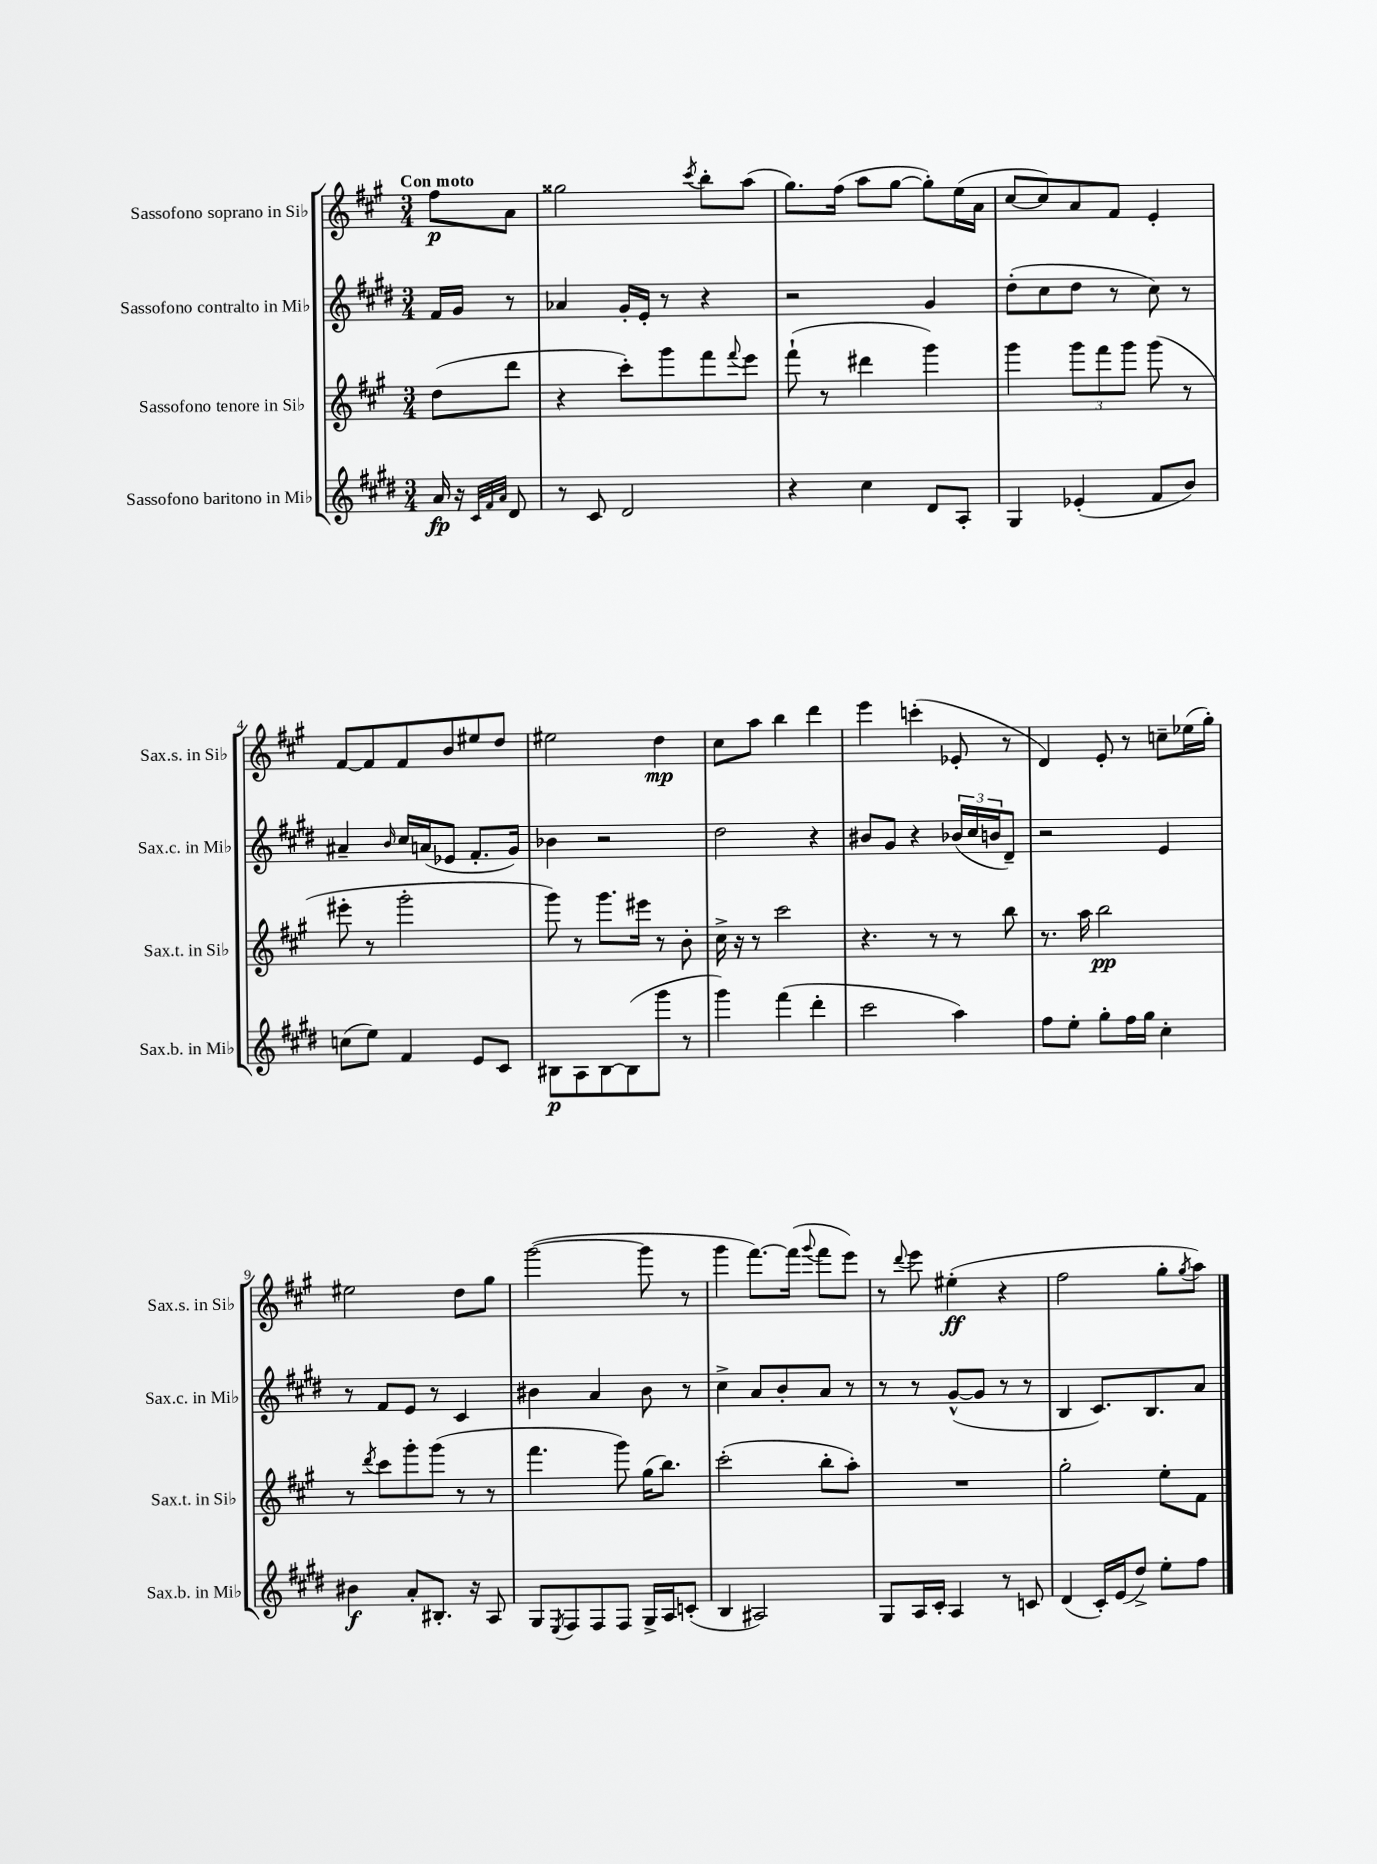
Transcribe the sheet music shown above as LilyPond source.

<<
\new StaffGroup <<
\new Staff = "s0" \with { instrumentName = "Sassofono soprano in Sib" shortInstrumentName = "Sax.s. in Sib" } {
    \clef treble \key a \major \numericTimeSignature \time 3/4 \partial 4 \tempo "Con moto"
    fis''8\p a'8 |
    gisis''2 \acciaccatura { cis'''8 } b''8-. a''8( |
    gis''8.) fis''16( a''8 gis''8~ gis''8-.) e''16( a'16 |
    cis''8~ cis''8) a'8 fis'8 e'4-. |
    fis'8~ fis'8 fis'8 b'8 eis''8 d''8 |
    eis''2 d''4\mp |
    cis''8 a''8 b''4 d'''4 |
    e'''4 c'''4-.( ees'8-. r8 |
    d'4) e'8-. r8 c''8-- ees''16( gis''16-.) |
    eis''2 d''8 gis''8 |
    gis'''2~( gis'''8 r8 |
    gis'''4 fis'''8.~) fis'''16( \appoggiatura { gis'''8 } fis'''8 e'''8) |
    r8 \appoggiatura { d'''8 } e'''8 eis''4-.\ff( r4 |
    fis''2 gis''8-. \acciaccatura { gis''8 } a''8) \bar "|." |
}
\new Staff = "s1" \with { instrumentName = "Sassofono contralto in Mib" shortInstrumentName = "Sax.c. in Mib" } {
    \clef treble \key e \major \numericTimeSignature \time 3/4 \partial 4
    fis'16 gis'16 r8 |
    aes'4 gis'16-. e'16-. r8 r4 |
    r2 gis'4 |
    dis''8-.( cis''8 dis''8 r8 cis''8) r8 |
    ais'4-- \grace { b'16 } cis''16 a'16( ees'8 fis'8.-. gis'16) |
    bes'4 r2 |
    dis''2 r4 |
    bis'8 gis'8 r4 \tuplet 3/2 { bes'16( cis''16 b'16 } dis'8--) |
    r2 e'4 |
    r8 fis'8 e'8 r8 cis'4 |
    bis'4 a'4 bis'8 r8 |
    cis''4-> a'8 b'8-. a'8 r8 |
    r8 r8 gis'8~-^( gis'8 r8 r8 |
    b4 cis'8.) b8. a'8 \bar "|." |
}
\new Staff = "s2" \with { instrumentName = "Sassofono tenore in Sib" shortInstrumentName = "Sax.t. in Sib" } {
    \clef treble \key a \major \numericTimeSignature \time 3/4 \partial 4
    d''8( d'''8 |
    r4 cis'''8-.) gis'''8 fis'''8 \appoggiatura { fis'''8 } e'''8 |
    fis'''8-!( r8 dis'''4 gis'''4) |
    gis'''4 \tuplet 3/2 { gis'''8 fis'''8 gis'''8 } gis'''8( r8 |
    eis'''8-. r8 gis'''2-. |
    gis'''8) r8 gis'''8. eis'''16 r8 b'8-. |
    cis''16-> r16 r8 cis'''2 |
    r4. r8 r8 b''8 |
    r8. a''16 b''2\pp |
    r8 \acciaccatura { d'''8 } cis'''8 gis'''8-. gis'''8( r8 r8 |
    fis'''4. gis'''8) gis''16( b''8.) |
    cis'''2-.( b''8-. a''8-.) |
    R2. |
    gis''2-. e''8-. fis'8 \bar "|." |
}
\new Staff = "s3" \with { instrumentName = "Sassofono baritono in Mib" shortInstrumentName = "Sax.b. in Mib" } {
    \clef treble \key e \major \numericTimeSignature \time 3/4 \partial 4
    a'16\fp r16 \grace { cis'32 fis'32 a'32 } dis'8 |
    r8 cis'8 dis'2 |
    r4 cis''4 dis'8 a8-. |
    gis4 ees'4-.( fis'8 b'8) |
    c''8( e''8) fis'4 e'8 cis'8 |
    bis8\p a8 bis8~ bis8( gis'''8 r8 |
    gis'''4) fis'''4( dis'''4-. |
    cis'''2 a''4) |
    fis''8 e''8-. gis''8-. fis''16 gis''16 cis''4-. |
    bis'4\f a'8-. bis8.-. r16 a8 |
    gis8 \acciaccatura { e8 } fis8 fis8 fis8 gis16-> a16 c'8-.( |
    b4 ais2) |
    gis8 a16 cis'16-. a4 r8 c'8 |
    dis'4( cis'16-.) e'16( dis''8->) e''8-. fis''8 \bar "|." |
}
>>
>>
